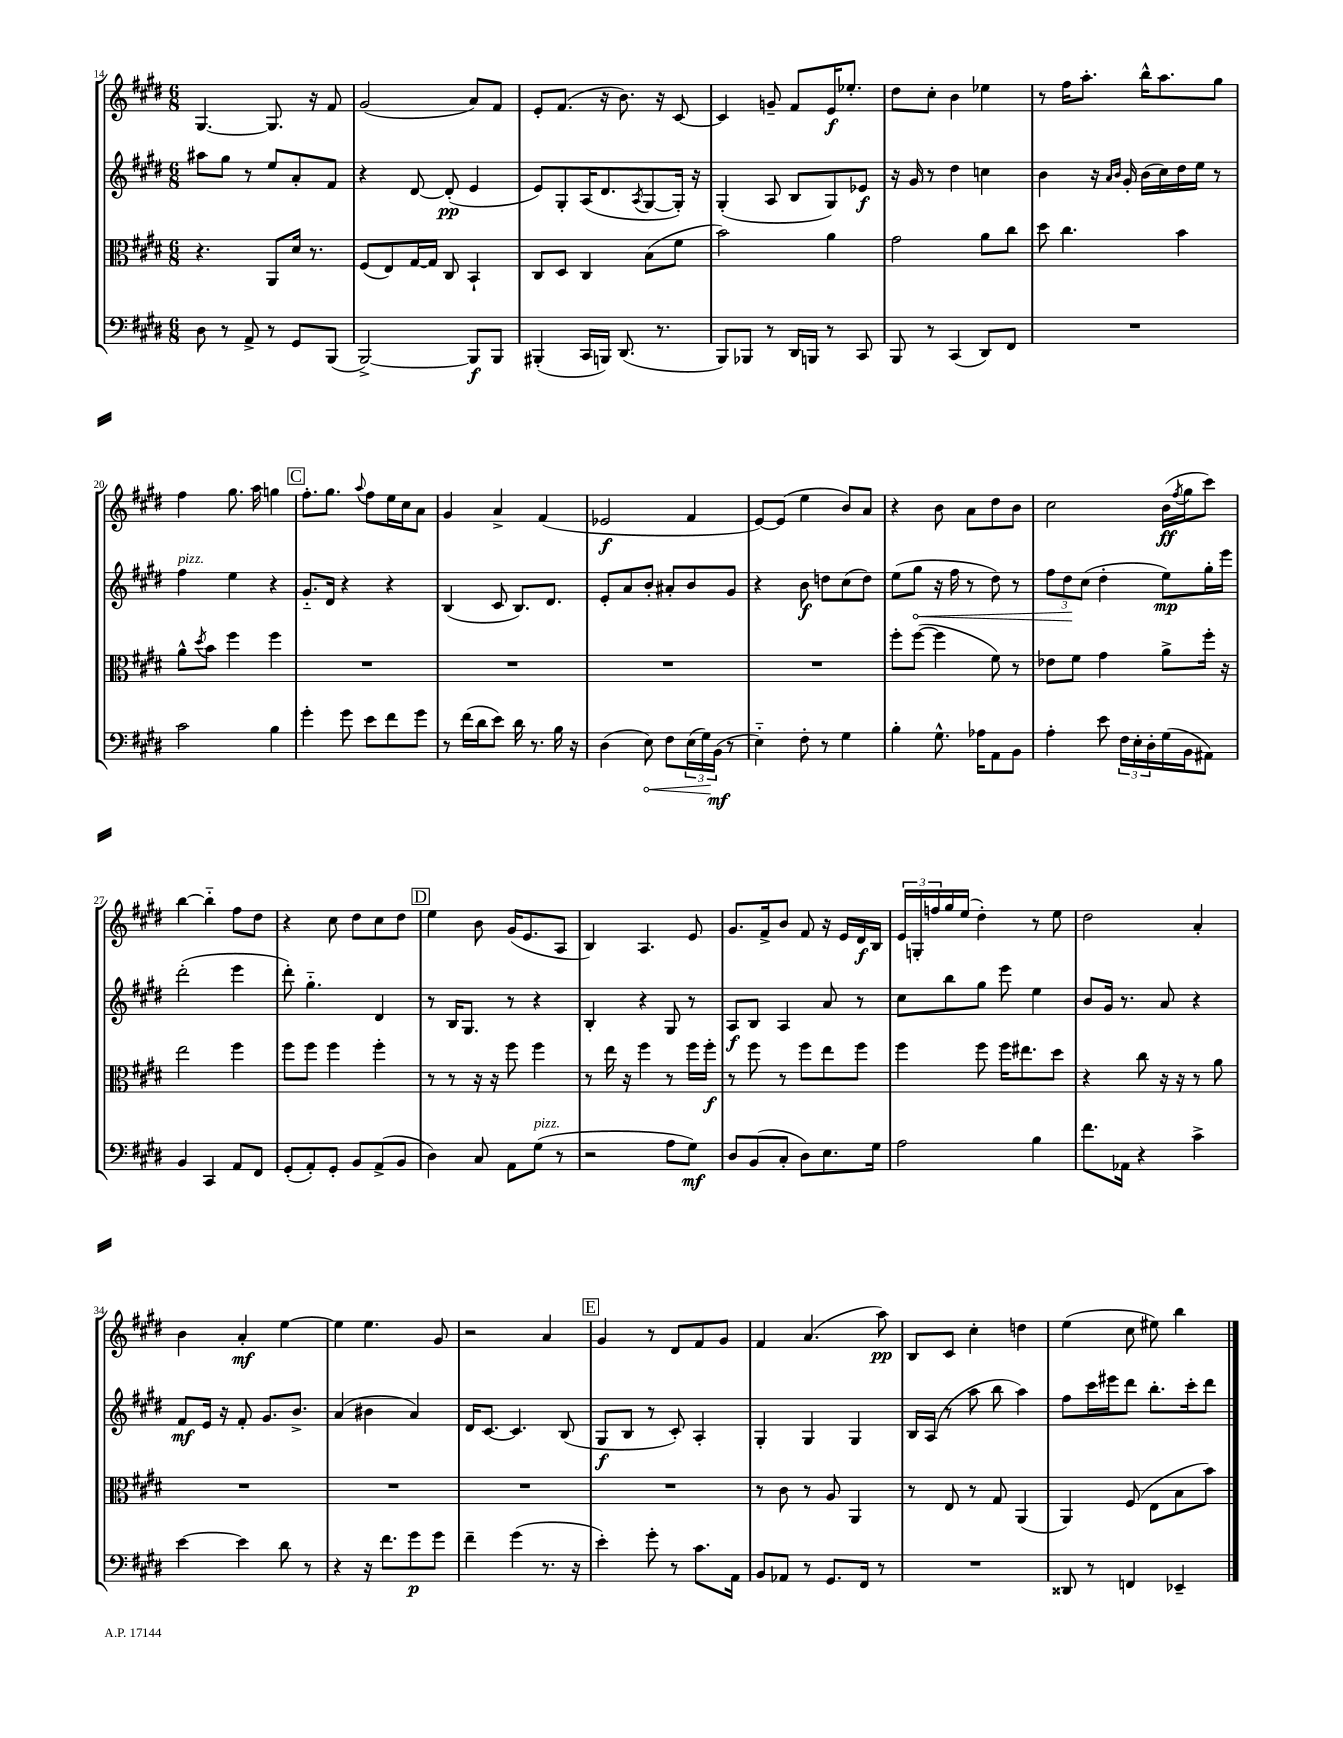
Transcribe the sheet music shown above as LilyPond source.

<<
\new StaffGroup <<
\new Staff = "s0" {
    \clef treble \key e \major \numericTimeSignature \time 6/8
    gis4.~ gis8. r16 fis'8 |
    gis'2( a'8) fis'8 |
    e'8-. fis'8.( r16 b'8.) r16 cis'8~ |
    cis'4 g'8-- fis'8 e'16\f ees''8.-. |
    dis''8 cis''8-. b'4 ees''4 |
    r8 fis''16 a''8.-. b''16-^ a''8. gis''8 |
    fis''4 gis''8. a''16 g''4 |
    \mark \markup { \box "C" } fis''8.-. gis''8. \appoggiatura { a''8 } fis''8 e''16 cis''16 a'8 |
    gis'4 a'4-> fis'4( |
    ees'2\f fis'4 |
    e'8~) e'8( e''4 b'8) a'8 |
    r4 b'8 a'8 dis''8 b'8 |
    cis''2 b'16\ff( \acciaccatura { fis''8 } gis''16 cis'''8) |
    b''4~ b''4-_ fis''8 dis''8 |
    r4 cis''8 dis''8 cis''8 dis''8 |
    \mark \markup { \box "D" } e''4 b'8 gis'16( e'8. a8 |
    b4) a4. e'8 |
    gis'8. fis'16-> b'8 fis'8 r16 e'16 dis'16\f b16 |
    \tuplet 3/2 { e'16 g16-. f''16 } gis''16 e''16( dis''4-.) r8 e''8 |
    dis''2 a'4-. |
    b'4 a'4-.\mf e''4~ |
    e''4 e''4. gis'8 |
    r2 a'4 |
    \mark \markup { \box "E" } gis'4 r8 dis'8 fis'8 gis'8 |
    fis'4 a'4.( a''8\pp) |
    b8 cis'8 cis''4-. d''4 |
    e''4( cis''8 eis''8) b''4 \bar "|." |
}
\new Staff = "s1" {
    \clef treble \key e \major \numericTimeSignature \time 6/8
    ais''8 gis''8 r8 e''8 a'8-. fis'8 |
    r4 dis'8~ dis'8-.\pp( e'4 |
    e'8) gis8-. a16( dis'8. \acciaccatura { a8 } gis8~ gis16-.) r16 |
    gis4-.( a8 b8 gis8) ees'8\f |
    r16 gis'16 r8 dis''4 c''4 |
    b'4 r16 \grace { a'16 b'16 } gis'16-. b'16( cis''16) dis''16 e''16 r8 |
    fis''4^\markup { \italic "pizz." } e''4 r4 |
    \mark \markup { \box "C" } gis'8.-_ dis'16 r4 r4 |
    b4( cis'8 b8.) dis'8. |
    e'8-. a'8 b'8-. ais'8-. b'8 gis'8 |
    r4 b'8\f d''8 cis''8( d''8) |
    e''8( \once \override Hairpin.circled-tip = ##t gis''8\< r16 fis''16 r8 dis''8) r8 |
    \tuplet 3/2 { fis''8 dis''8\! cis''8( } dis''4-. e''8\mp) gis''16-. e'''16 |
    dis'''2-.( e'''4 |
    dis'''8-.) gis''4.-_ dis'4 |
    \mark \markup { \box "D" } r8 b16 gis8. r8 r4 |
    b4-. r4 gis8 r8 |
    a8\f b8 a4 a'8 r8 |
    cis''8 b''8 gis''8 e'''8 e''4 |
    b'8 gis'16 r8. a'8 r4 |
    fis'8\mf e'16 r16 fis'8-. gis'8. b'8.-> |
    a'4( bis'4 a'4) |
    dis'16 cis'8.~ cis'4. b8( |
    \mark \markup { \box "E" } gis8\f b8 r8 cis'8-.) a4-. |
    gis4-. gis4 gis4 |
    b16 a16( r8 a''8 b''8 a''4) |
    fis''8 cis'''16 eis'''16 dis'''8 b''8.-. cis'''16-. dis'''8 \bar "|." |
}
\new Staff = "s2" {
    \clef alto \key e \major \numericTimeSignature \time 6/8
    r4. a,8 dis'16 r8. |
    fis8( e8) gis16~ gis16 cis8 b,4-! |
    cis8 dis8 cis4 b8( fis'8 |
    b'2) a'4 |
    gis'2 a'8 cis''8 |
    dis''8 cis''4. b'4 |
    a'8-^ \acciaccatura { dis''8 } b'8 fis''4 fis''4 |
    \mark \markup { \box "C" } R2. |
    R2. |
    R2. |
    R2. |
    fis''8-. fis''8~( fis''4 fis'8) r8 |
    ees'8 fis'8 gis'4 a'8-> fis''16-. r16 |
    e''2 fis''4 |
    fis''8 fis''8 fis''4 fis''4-. |
    \mark \markup { \box "D" } r8 r8 r16 r16 fis''8 fis''4 |
    r8 e''16 r16 fis''4 r8 fis''16 fis''16-.\f |
    r8 fis''8 r8 fis''8 e''8 fis''8 |
    fis''4 fis''8 fis''16 eis''8. dis''8 |
    r4 cis''8 r16 r16 r8 a'8 |
    R2. |
    R2. |
    R2. |
    \mark \markup { \box "E" } R2. |
    r8 cis'8 r8 a8 a,4 |
    r8 e8 r8 gis8 a,4( |
    a,4) fis8( e8 b8 b'8) \bar "|." |
}
\new Staff = "s3" {
    \clef bass \key e \major \numericTimeSignature \time 6/8
    dis8 r8 a,8-> r8 gis,8 b,,8( |
    b,,2~->) b,,8\f b,,8 |
    bis,,4-.( cis,16 b,,16) dis,8.( r8. |
    b,,8) bes,,8 r8 dis,16 b,,16 r8 cis,8 |
    b,,8 r8 cis,4( dis,8) fis,8 |
    R2. |
    cis'2 b4 |
    \mark \markup { \box "C" } gis'4-. gis'8 e'8 fis'8 gis'8 |
    r8 fis'16( dis'16 e'8) dis'16 r8. b16 r16 |
    dis4( \once \override Hairpin.circled-tip = ##t e8\<) fis8 \tuplet 3/2 { e16( gis16\!) b,16\mf( } r8 |
    e4-_) fis8-. r8 gis4 |
    b4-. gis8.-^ aes16 a,8 b,8 |
    a4-. e'8 \tuplet 3/2 { fis16 e16-. dis16-. } gis16( b,16 ais,8) |
    b,4 cis,4 a,8 fis,8 |
    gis,8-.( a,8-.) gis,8-. b,8 a,8->( b,8 |
    \mark \markup { \box "D" } dis4) cis8 a,8 gis8^\markup { \italic "pizz." }( r8 |
    r2 a8 gis8\mf) |
    dis8 b,8( cis8-. dis8) e8. gis16 |
    a2 b4 |
    fis'8. aes,16 r4 cis'4-> |
    e'4~ e'4 dis'8 r8 |
    r4 r16 fis'8. gis'8\p gis'8 |
    fis'4-- gis'4( r8. r16 |
    \mark \markup { \box "E" } e'4-.) gis'8-. r8 cis'8. a,16 |
    b,8 aes,8 r8 gis,8. fis,16 r8 |
    R2. |
    disis,8 r8 f,4 ees,4-- \bar "|." |
}
>>
>>
\layout { \context { \Score currentBarNumber = #14 } }
